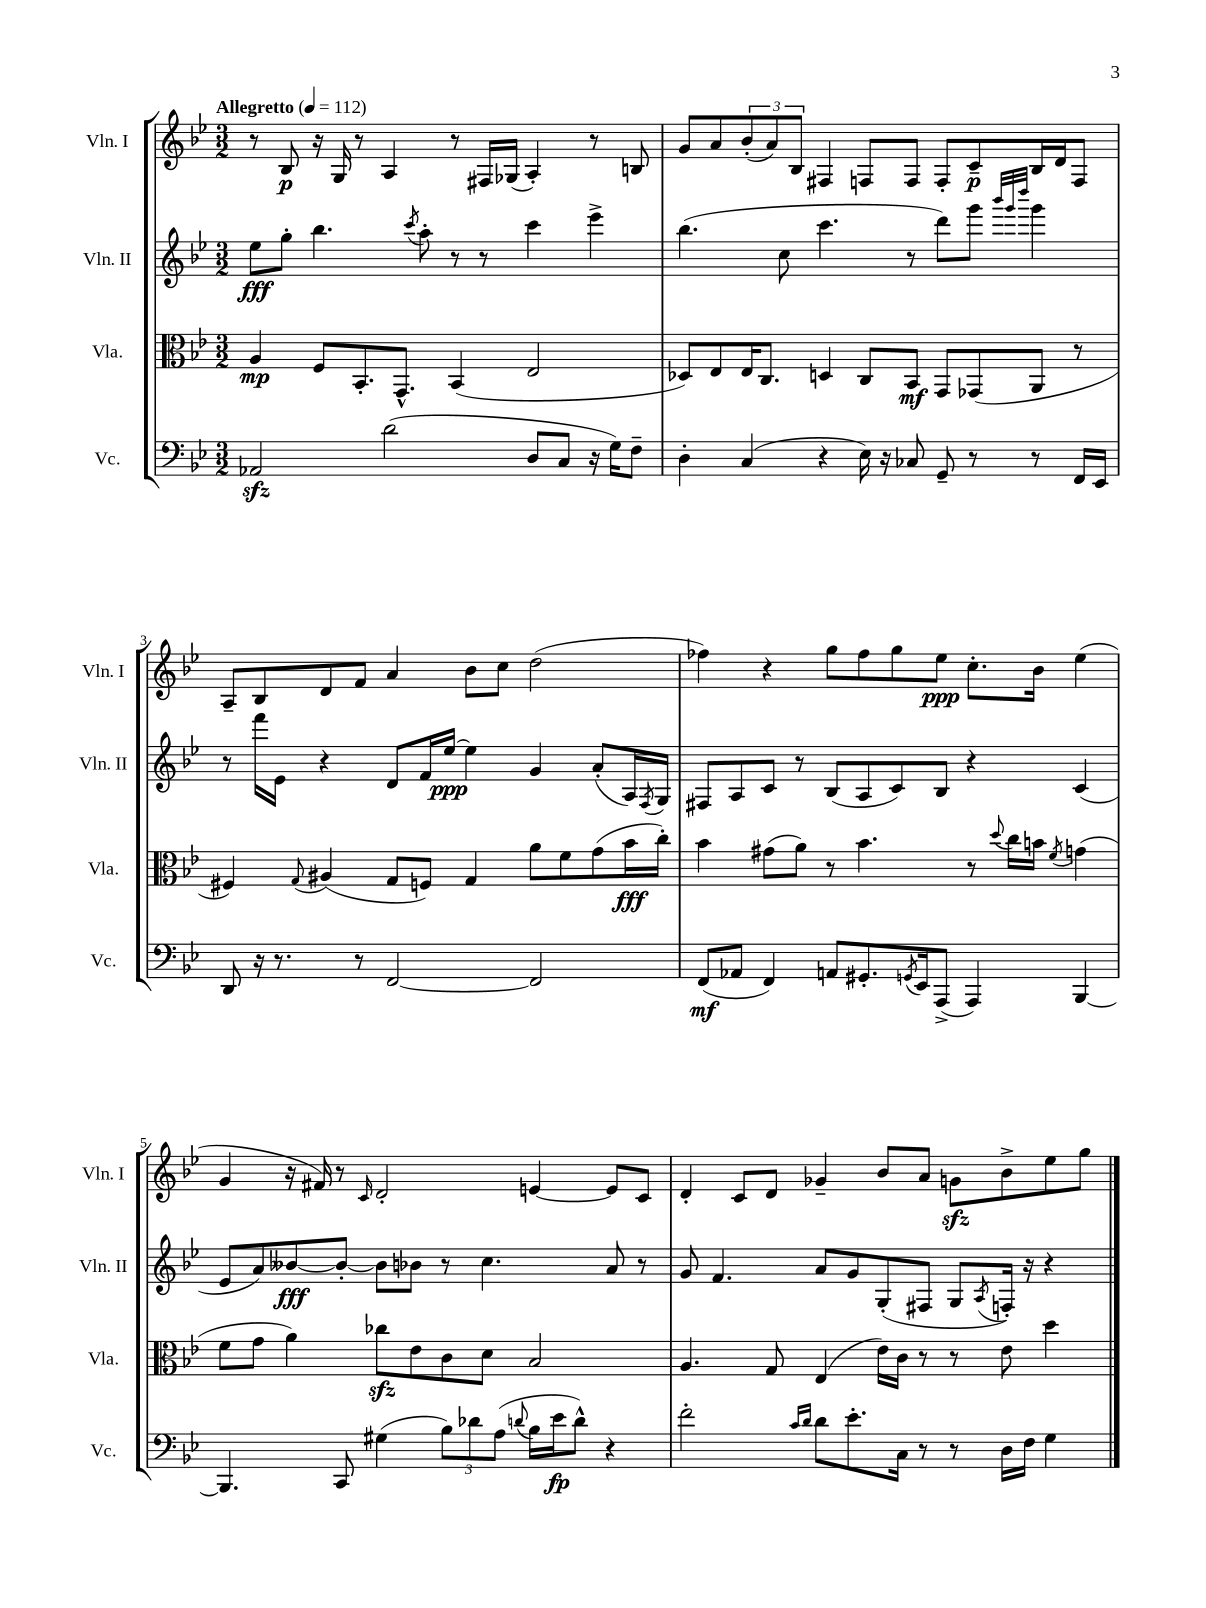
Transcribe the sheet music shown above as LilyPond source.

<<
\new StaffGroup <<
\new Staff = "s0" \with { instrumentName = "Vln. I" shortInstrumentName = "Vln. I" } {
    \clef treble \key bes \major \numericTimeSignature \time 3/2 \tempo "Allegretto" 4 = 112
    r8 bes8\p r16 g16 r8 a4 r8 fis16 ges16( a4-.) r8 b8 |
    g'8 a'8 \tuplet 3/2 { bes'8-.( a'8) bes8 } fis4 f8 f8 f8-. c'8--\p bes16 d'16 f8 |
    a8-- bes8 d'8 f'8 a'4 bes'8 c''8 d''2( |
    fes''4) r4 g''8 fes''8 g''8 ees''8\ppp c''8.-. bes'16 ees''4( |
    g'4 r16 fis'16) r8 \grace { c'16 } d'2-. e'4~ e'8 c'8 |
    d'4-. c'8 d'8 ges'4-- bes'8 a'8 g'8\sfz bes'8-> ees''8 g''8 \bar "|." |
}
\new Staff = "s1" \with { instrumentName = "Vln. II" shortInstrumentName = "Vln. II" } {
    \clef treble \key bes \major \numericTimeSignature \time 3/2
    ees''8\fff g''8-. bes''4. \acciaccatura { c'''8 } a''8-. r8 r8 c'''4 ees'''4-> |
    bes''4.( c''8 c'''4. r8 d'''8) g'''8 \grace { bes'''32 g'''32 d''''32 } g'''4 |
    r8 f'''16 ees'16 r4 d'8 f'16 ees''16~\ppp ees''4 g'4 a'8-.( a16) \acciaccatura { f8 } g16 |
    fis8 a8 c'8 r8 bes8( a8 c'8) bes8 r4 c'4( |
    ees'8 a'8) beses'8~\fff beses'8~-. beses'8 bes'8 r8 c''4. a'8 r8 |
    g'8 f'4. a'8 g'8 g8-.( fis8 g8 \acciaccatura { a8 } f16-.) r16 r4 \bar "|." |
}
\new Staff = "s2" \with { instrumentName = "Vla." shortInstrumentName = "Vla." } {
    \clef alto \key bes \major \numericTimeSignature \time 3/2
    a4\mp f8 bes,8.-. g,8.-^ bes,4( ees2 |
    des8) ees8 ees16 c8. d4 c8 bes,8\mf g,8 ges,8( a,8 r8 |
    fis4) \appoggiatura { g8 } ais4( g8 f8) g4 a'8 f'8 g'8( bes'16\fff c''16-.) |
    bes'4 gis'8( a'8) r8 bes'4. r8 \appoggiatura { d''8 } c''16 b'16 \acciaccatura { f'8 } g'4( |
    f'8 g'8 a'4) ces''8\sfz ees'8 c'8 d'8 bes2 |
    a4. g8 ees4( ees'16) c'16 r8 r8 ees'8 d''4 \bar "|." |
}
\new Staff = "s3" \with { instrumentName = "Vc." shortInstrumentName = "Vc." } {
    \clef bass \key bes \major \numericTimeSignature \time 3/2
    aes,2\sfz d'2( d8 c8 r16 g16) f8-- |
    d4-. c4( r4 ees16) r16 ces8 g,8-- r8 r8 f,16 ees,16 |
    d,8 r16 r8. r8 f,2~ f,2 |
    f,8\mf( aes,8 f,4) a,8 gis,8.-. \acciaccatura { g,8 } ees,16 a,,8->( a,,4) bes,,4~ |
    bes,,4. c,8 gis4( \tuplet 3/2 { bes8) des'8 a8( } \appoggiatura { d'8 } bes16 ees'16\fp d'8-^) r4 |
    f'2-. \grace { c'16 d'16 } d'8 ees'8.-. c16 r8 r8 d16 f16 g4 \bar "|." |
}
>>
>>
